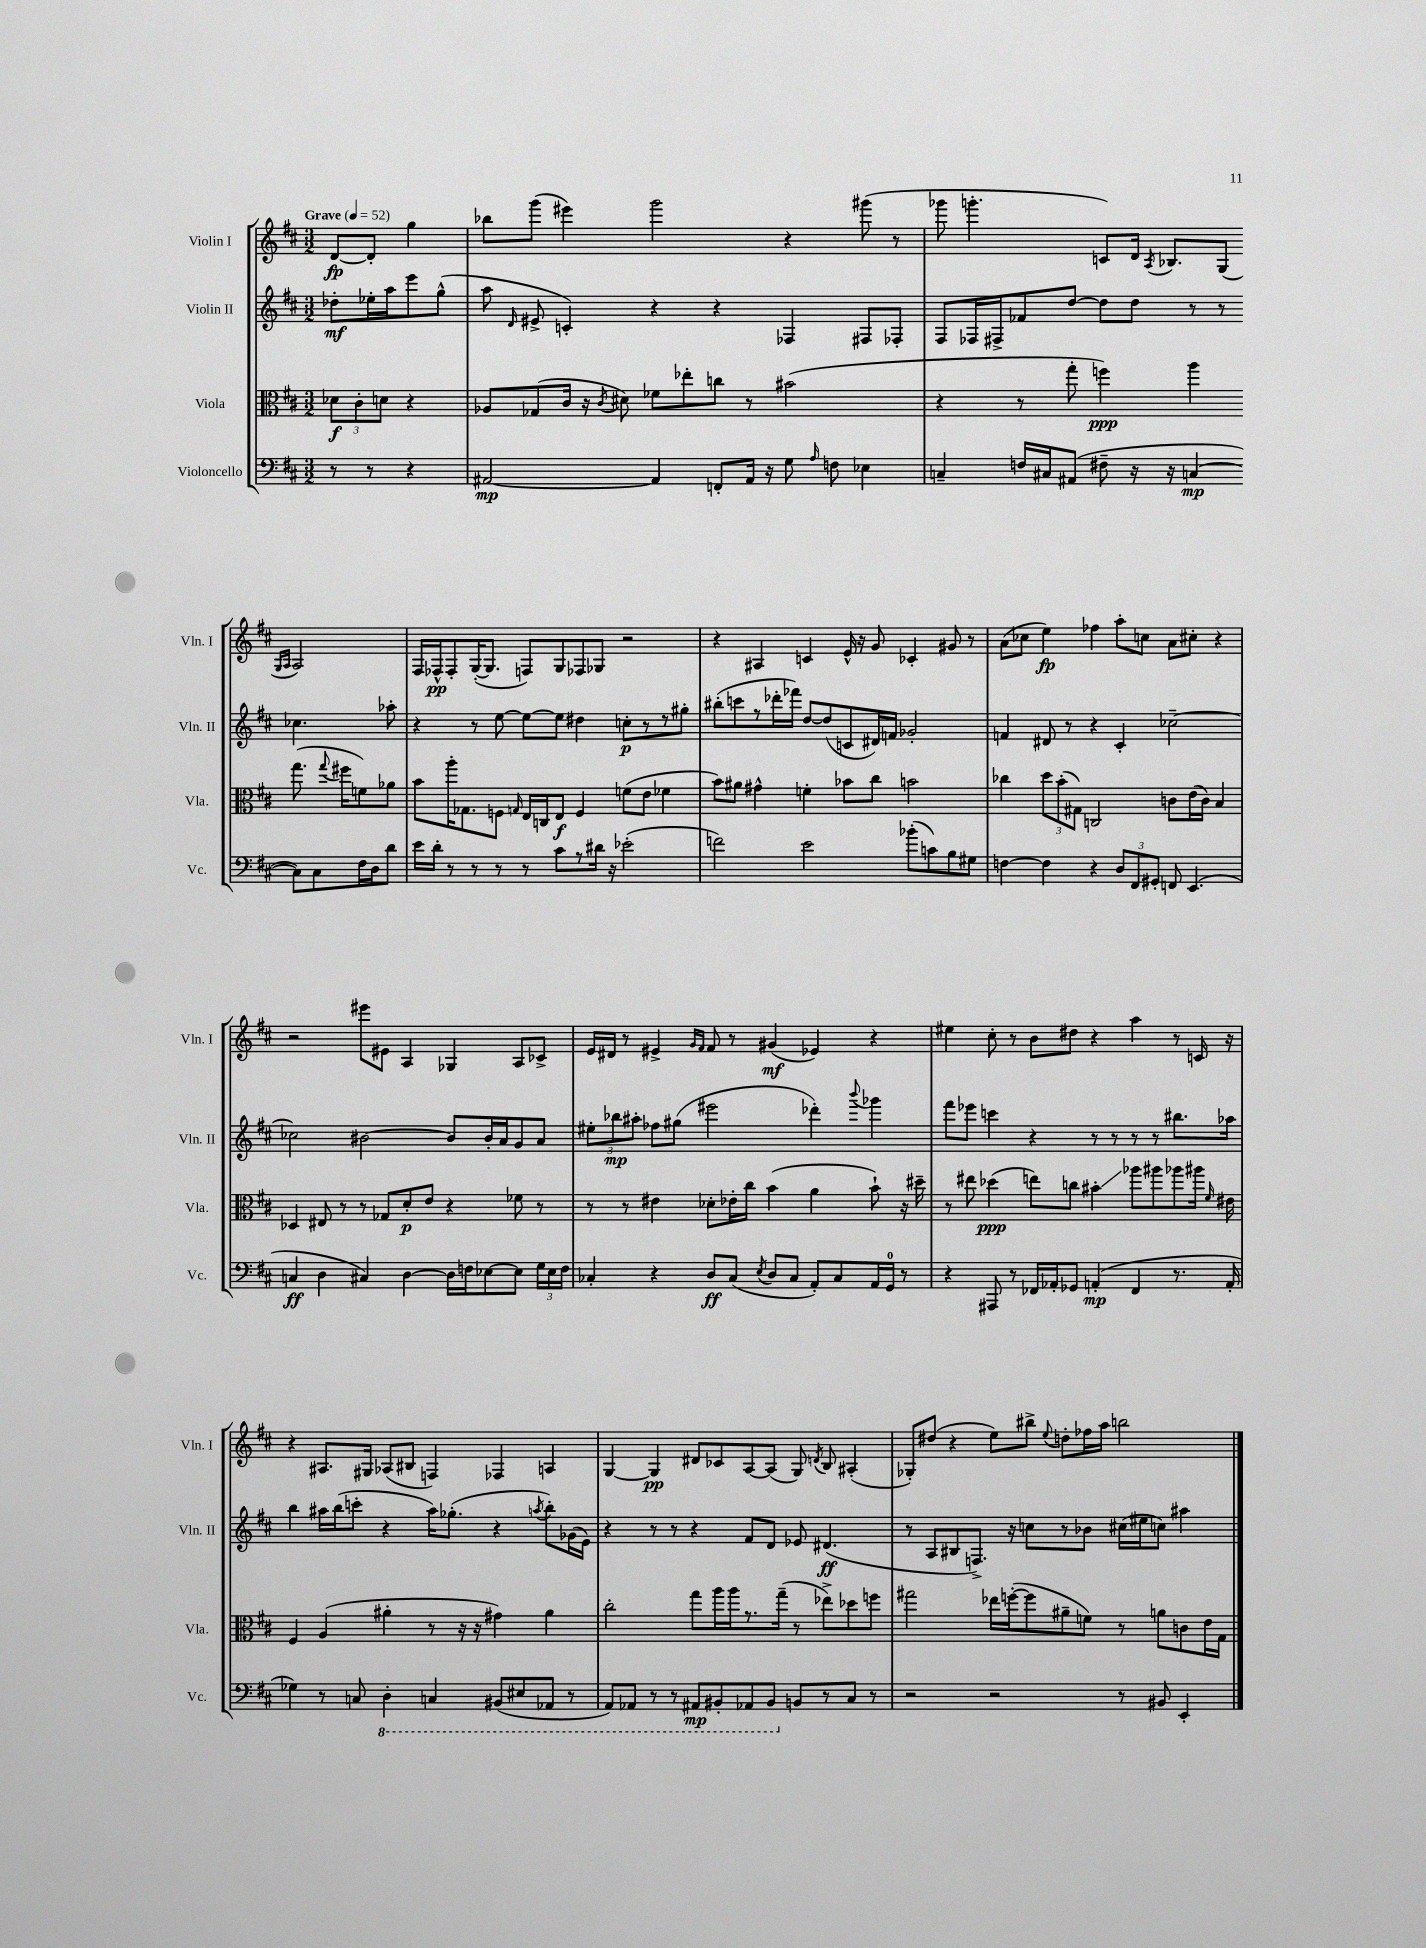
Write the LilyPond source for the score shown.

<<
\new StaffGroup <<
\new Staff = "s0" \with { instrumentName = "Violin I" shortInstrumentName = "Vln. I" } {
    \clef treble \key d \major \numericTimeSignature \time 3/2 \partial 2 \tempo "Grave" 4 = 52
    \autoBeamOff d'8[~\fp d'8]-. g''4 |
    bes''8[ g'''8]( eis'''4) g'''2 r4 gis'''8( r8 |
    ges'''8 g'''4.-. c'8[) d'16] \acciaccatura { a8 } bes8.[ g8]( \grace { g16[ a16] } a2) |
    fis16[ fes16-^\pp fes8-. g16~-.( g8.] f8[) g8 fes8 ges8] r2 |
    r4 ais4 c'4 e'16-^ r16 g'8 ces'4-. gis'8 r8 |
    a'8[( ces''8] e''4\fp) fes''4 a''8[-. c''8] a'8[ cis''8]-. r4 |
    r2 eis'''8[ eis'8] a4 ges4 a8[ ces'8]-> |
    e'16[ dis'16] r8 eis'4-> \grace { g'16[ fis'16] } fis'8 r8 gis'4\mf( ees'4) r4 |
    eis''4 cis''8-. r8 b'8[ dis''8] r4 a''4 r8 c'16 r16 |
    r4 ais8.[ gis16] aes8[( bis8] f4) fes4 a4 |
    g4~ g4\pp dis'8[ ces'8 a8~ a8]( g8) \acciaccatura { d'8 } b8 ais4-.( |
    ges8[-.) dis''8]( r4 e''8[) bis''8]-> \appoggiatura { e''8 } d''8[-. fes''16 a''16] b''2 \bar "|." |
}
\new Staff = "s1" \with { instrumentName = "Violin II" shortInstrumentName = "Vln. II" } {
    \clef treble \key d \major \numericTimeSignature \time 3/2 \partial 2
    \autoBeamOff des''8[-.\mf ees''16-. a''16 e'''8 g''8]-^( |
    a''8 \grace { d'16 } eis'8-> c'4-.) r4 r4 fes4 fis8[ fes8]-. |
    fis8[ fes16 fis16-> fes'8 d''8]~ d''8[ d''8] r8 r8 ces''4. aes''8-. |
    r4 r8 e''8~ e''8[~ e''8] dis''4 c''8[-.\p r8 r8 gis''8]-. |
    bis''8[-.( c'''8 r8 des'''16-. fes'''16]) d''8[~ d''8( c'8 dis'16) f'16] ges'2-. |
    f'4 dis'8 r8 r4 cis'4-. ces''2~-- |
    ces''2 bis'2~ bis'8[ bis'16-. a'16 g'8 a'8] |
    \tuplet 3/2 { eis''8[-. bes''8\mp ais''8]-. } fes''8[ gis''8]( eis'''2 des'''4-.) \appoggiatura { b'''8 } ges'''4 |
    fis'''8[ ees'''8] c'''4 r4 r8 r8 r8 r8 bis''8.[ aes''16] |
    b''4 ais''16[ b''16( c'''8]-. r4 ais''16[) ges''8.]-.( r4 \acciaccatura { a''8 } b''8[-.) ges'16( e'16]) |
    r4 r8 r8 r4 fis'8[ d'8] ees'8 dis'4.\ff( |
    r8 a8[ bis8 f8.]->) r16 c''8[ r8 bes'8] cis''16[( eis''16 c''8]) ais''4 \bar "|." |
}
\new Staff = "s2" \with { instrumentName = "Viola" shortInstrumentName = "Vla." } {
    \clef alto \key d \major \numericTimeSignature \time 3/2 \partial 2
    \autoBeamOff \tuplet 3/2 { des'8[\f cis'8-. d'8] } r4 |
    aes8[ ges8( cis'16] r16 \acciaccatura { cis'8 } dis'8) fes'8[ ees''8-. c''8] r8 bis'2( |
    r4 r8 g''8-. f''4\ppp) a''4 g''8.( \appoggiatura { g''8 } fis''16[ f'8) aes'8] |
    b'8[ a''16-. ges8. f8] \grace { g16 } e16[ c16 e8]\f f4 f'8[( e'8] fes'4 |
    b'8[) ais'8] gis'4-^ f'4-. bes'8[ cis''8] b'2 |
    ces''4 \tuplet 3/2 { d''8[ b'8-.( gis8]) } c2 c'8[ e'16( c'16]) b4 |
    des4 eis8 r8 r8 ges8[ d'8-.\p e'8] r4 fes'8 r8 |
    r8 r8 eis'4 des'8[-. ees'16-. cis''16] b'4( a'4 b'8-!) r16 dis''16-- |
    r8 eis''8 des''4\ppp( e''8[) c''8] bis'4-.\glissando aes''8[ ais''8 aes''8 ais''16] \grace { fis'16 } eis'16 |
    fis4 a4( ais'4-. r8 r16 r16 gis'4) ais'4 |
    cis''2-. g''8[ a''16 a''16 r8. g''16]--( r8 ees''8[->) des''8 f''8] |
    gis''2 ees''16[ f''16~-.( f''8 ais'8-- f'8]) r8 a'8[ c'8 e'16 g16] \bar "|." |
}
\new Staff = "s3" \with { instrumentName = "Violoncello" shortInstrumentName = "Vc." } {
    \clef bass \key d \major \numericTimeSignature \time 3/2 \partial 2
    \autoBeamOff r8 r8 r4 |
    ais,2~\mp ais,4 f,8[-. ais,16] r16 g8 \grace { a16 } f8 ees4 |
    c4-- f16[ cis16 ais,8]( fis8-- r16 r16 c4~\mp c8[) c8 fis16 d16 d'8] |
    e'16[ d'16]-. r8 r8 r8 r8 cis'8[ r8 dis'16] r16 ees'2-.( |
    f'2) e'2 bes'8[-.( c'8) b8 gis8] |
    f4~ f4 r4 \tuplet 3/2 { d8[ fis,8 gis,8]-. } f,8 e,4.( |
    c4\ff d4 cis4) d4~ d16[ f16 ees8~ ees8] \tuplet 3/2 { g16[ ees16 f16] } |
    ces4-. r4 d8[\ff ces8]( \acciaccatura { e8 } d8[ ces8] a,8[-.) ces8 a,16 g,16]-0 r8 |
    r4 ais,,8 r8 fes,16[ aes,16-. ges,8] a,4-.\mp( fes,4 r8. a,16-. |
    ges4) r8 c8 \ottava #-1 d,4-. c,4 bis,,8[( eis,8 aes,,8] r8 |
    a,,8[) aes,,8] r8 r8 ais,,8[\mp bis,,8-. aes,,8 bis,,8] \ottava #0 b,!8[ r8 cis8] r8 |
    r2 r2 r8 bis,8 e,4-. \bar "|." |
}
>>
>>
\layout { \context { \Score \remove "Bar_number_engraver" } }
